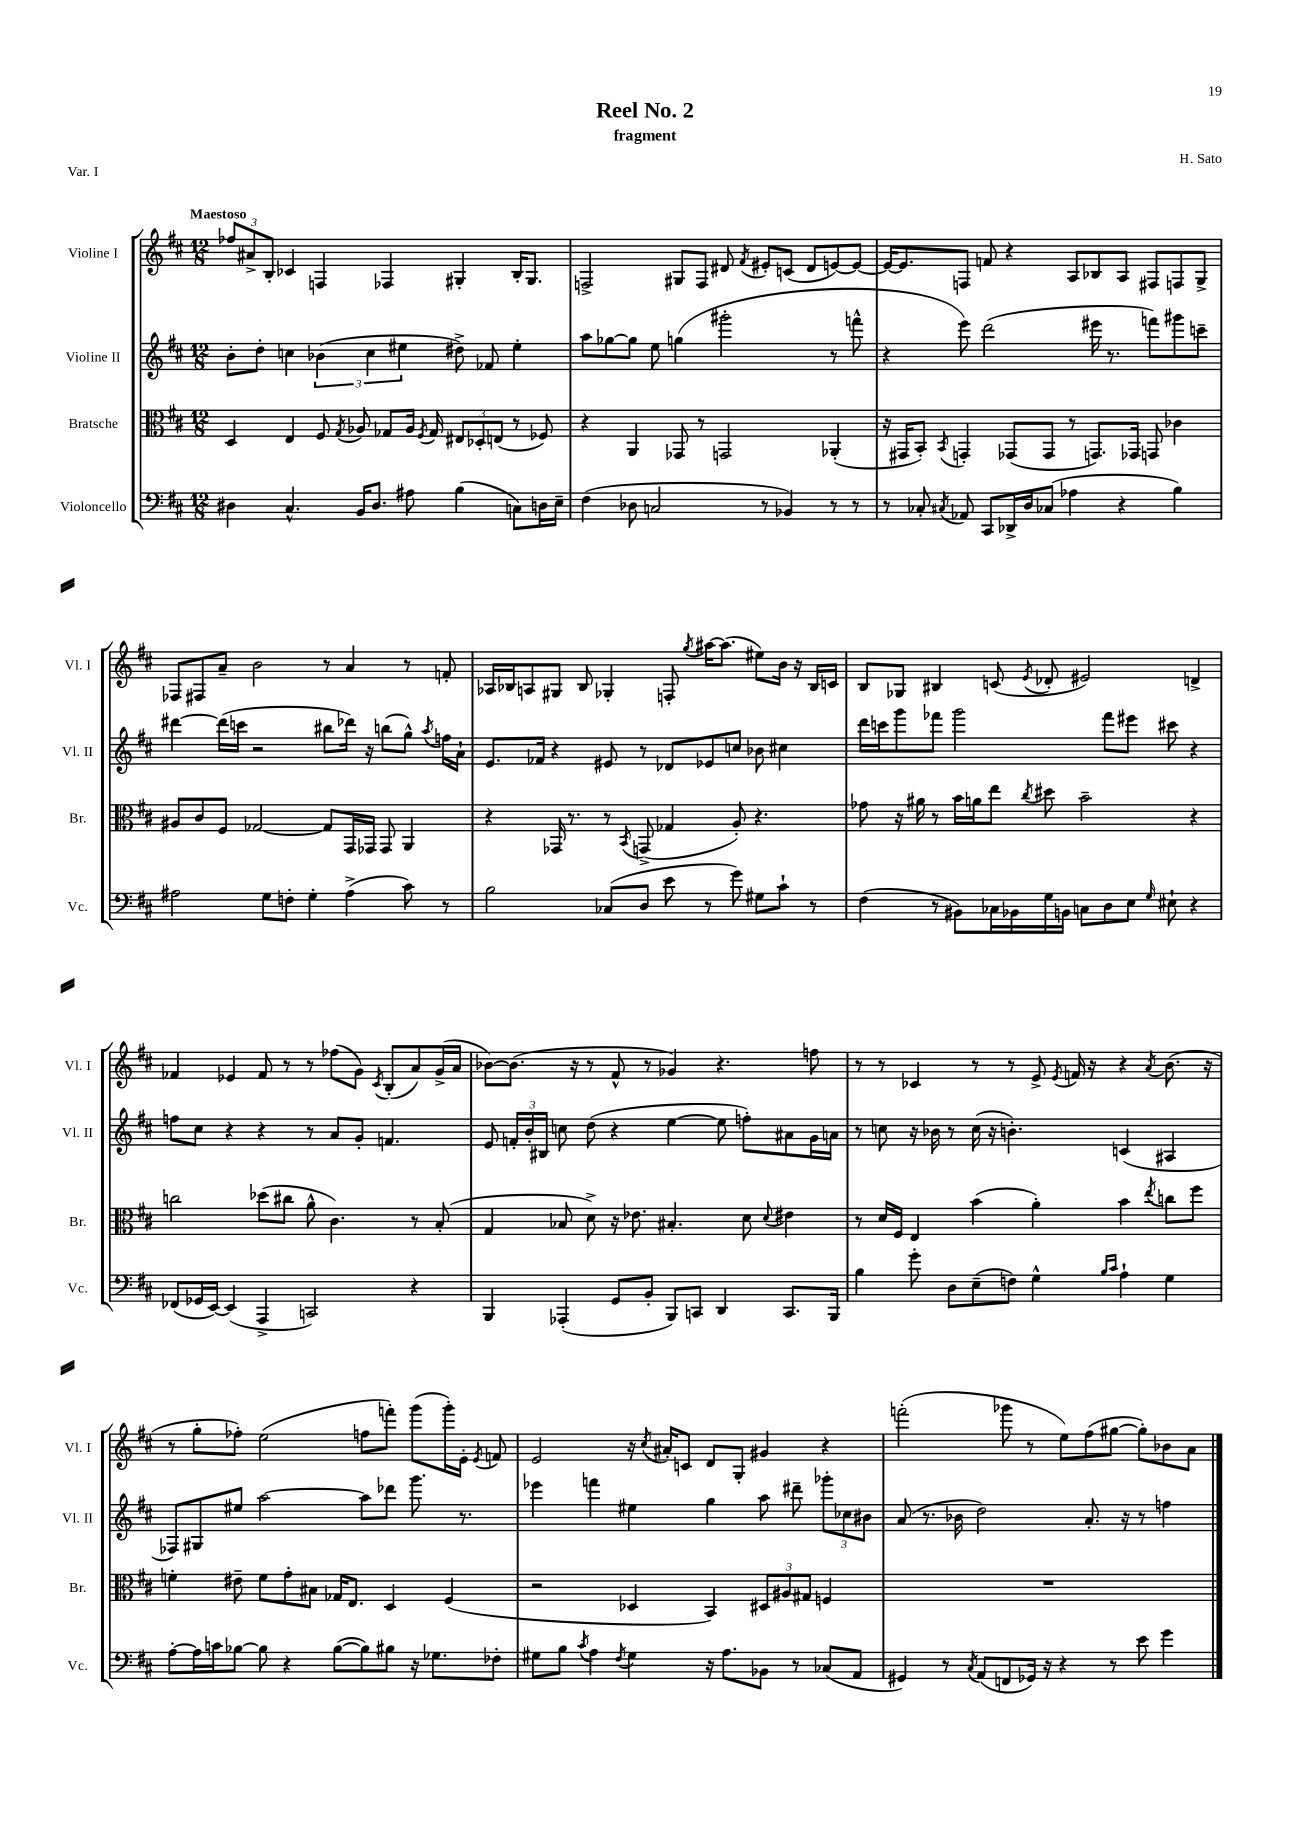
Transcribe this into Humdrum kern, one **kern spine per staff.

**kern	**kern	**kern	**kern
*staff4	*staff3	*staff2	*staff1
*clefF4	*clefC3	*clefG2	*clefG2
*k[f#c#]	*k[f#c#]	*k[f#c#]	*k[f#c#]
*M12/8	*M12/8	*M12/8	*M12/8
4D#	4D	8b'	12ff-
.	.	.	12a#^
.	.	8dd'	.
.	.	.	12B'
4.C#^^	4E	4cc	4c-
.	8F#	(6b-	4F
.	8qG	.	.
16BB	8A-	.	.
.	.	6cc	.
8.D#	.	.	.
.	8G-	.	4F-
.	.	6ee#	.
8A#	16A-	.	.
.	8qF#	.	.
.	16G-	.	.
(4B	12E#	8dd#^)	4G#'
.	12D-'	.	.
.	.	8f-	.
.	(12E	.	.
8C)	8r	4ee#'	16B'
.	.	.	8.G#
16D	8F-)	.	.
16E~	.	.	.
=	=	=	=
(4F#	4r	8aa	2F^
.	.	[8gg-	.
8D-	4AA	8gg-]	.
2C	.	8ee	.
.	8GG-	(4gg	8G#
.	8r	.	8F
.	2GG	2ggg#'	8d#
.	.	.	8qf#
8r	.	.	8e#'
4BB-)	.	.	(8c
.	.	.	8d#
8r	(4AA-'	8r	[8e)
8r	.	8fff^^	8e_
=	=	=	=
8r	16r	4r	16e_
.	16GG#	.	8.e]
8C-'	8BB')	.	.
8qC#	8qBB	.	.
8AA-	4GG'	8eee)	8F
8CC#	.	(2ddd	8f
16DD-^	(8GG-	.	4r
16D	.	.	.
(8C-	8GG-	.	.
4A-	8r	.	8A
.	8.GG)	16eee#	8B-
.	.	8.r	.
4r	.	.	8A
.	16GG-	.	.
.	8GG	8fff)	8F#
4B)	4c-	8ggg#	8F
.	.	8ccc~	8G^
=	=	=	=
2A#	8A#	[4ddd#	8F-
.	8c#	.	8F#
.	8F#	(16ddd#]	8a~
.	.	16ccc	.
.	[2G-	2r	2b
8G	.	.	.
8F'	.	.	.
4G'	.	.	.
.	8G-]	8bb#	8r
(4A#^	16GG	16ddd-)	4a
.	16GG-	16r	.
.	8GG-	(8bb	.
8c#)	4AA	8gg^^)	8r
.	.	8qaa	.
8r	.	16ff	8f'
.	.	16a`	.
=	=	=	=
2B	4r	8.e	16A-
.	.	.	16B-
.	.	.	8A
.	.	16f-	.
.	16GG-	4r	8G#
.	8.r	.	.
.	.	.	8B-
(8C-	8r	8e#	4G-'
.	8qBB	.	.
8D	(8GG^	8r	.
8e	4G-	8d-	8F'
.	.	.	8qgg
8r	.	8e-	[16aa#
.	.	.	(8.aa#]
8g)	8A')	8cc	.
8G#	4.r	8b-	8ee#)
8c#`	.	4cc#	16b
.	.	.	16r
8r	.	.	16B-
.	.	.	16c
=	=	=	=
(4F#	8g-	16ddd	8B
.	.	16ccc	.
.	16r	8ggg	8G-
.	16a#	.	.
8r	8r	8fff-	4B#
8BB#)	16b	2ggg	.
.	16a	.	.
16C-	8ee	.	(8c
16BB-	.	.	.
.	8qcc#	.	8qe
16G	8dd#	.	8d-'
16BB	.	.	.
8C	2b~	.	2e#)
8D	.	8fff-	.
8E	.	8eee#	.
16qqG	.	.	.
8E#`	.	8ccc#	.
4r	4r	4r	4d^
=	=	=	=
(8FF-	2cc	8ff	4f-
16GG-	.	8cc#	.
[16EE)	.	.	.
(4EE]	.	4r	4e-
4AAA^	(8dd-	4r	8f-
.	8cc#	.	8r
2CC)	8a^^	8r	8r
.	4.c#)	8a	(8ff-
.	.	8g'	8g)
.	.	.	8qc#
.	.	4.f	(8B'
4r	8r	.	8a)
.	(8B'	.	(16g^
.	.	.	16a
=	=	=	=
4BBB	4G	8e	[8b-)
.	.	24f'	(8.b-]
.	.	24b'	.
.	.	24B#	.
(4AAA-'	8B-	8cc	.
.	.	.	16r
.	8d^)	(8dd	8r
8GG	16r	4r	8f#^^
.	8.e-	.	.
8BB'	.	.	8r
8BBB)	4.B#'	[4ee	4g-)
8CC	.	.	.
4DD	.	8ee]	4.r
.	8d	8ff')	.
.	8qqd	.	.
8.CC	4e#	8a#	.
.	.	16g	8ff
16BBB	.	16a	.
=	=	=	=
4B	8r	8r	8r
.	16d	8cc	8r
.	16F#	.	.
8g'	4E	16r	4c-
.	.	16b-	.
8D	.	8r	.
(8E~	(4b	(16cc	8r
.	.	16r	.
8F)	.	4.b')	8r
4G^^	4a')	.	8e^
.	.	.	8qe
.	.	.	16f
.	.	.	16r
16qqB	.	.	.
16qqc#	.	.	.
4A`	4b	(4c	4r
.	8qee	.	8qa
4G	8cc	4A#	(8.b
.	8ff#	.	.
.	.	.	16r
=	=	=	=
[8A'	4f'	8F-)	8r
16A]	.	8G#	8gg'
16c	.	.	.
[8B-	8e#~	8ee#	8ff-')
8B-]	8f	[2aa	(2ee
4r	8g'	.	.
.	8B#	.	.
([8B-	16G-	.	.
.	8.E	.	.
8B-])	.	8aa]	8ff
8B#	4D	8ddd-	8fff')
16r	.	8.ggg	(8ggg
8.G-	.	.	.
.	(4F#	.	16ggg')
.	.	8.r	16e'
.	.	.	8qe
8F-'	.	.	8f
=	=	=	=
8G#	2r	4eee-	2e
8B	.	.	.
8qc#	.	.	.
4A	.	4fff	.
8qF#	.	.	.
4G#	4D-	4ee#	16r
.	.	.	8qcc#
.	.	.	16a#'
.	.	.	8c
16r	4BB)	4gg	8d
8.A	.	.	.
.	.	.	8G'
8BB-	12D#	8aa	4g#
.	12A#	.	.
8r	.	8ddd#~	.
.	12G#	.	.
(8C-	4F	12ggg-'	4r
.	.	12cc-	.
8AA	.	.	.
.	.	12b#	.
=	=	=	=
4GG#)	1.r	(8a	(2fff'
.	.	8.r	.
8r	.	.	.
.	.	16b-	.
8qC#	.	.	.
(8AA	.	2dd)	.
8FF	.	.	8ggg-
16GG-)	.	.	8r
16r	.	.	.
4r	.	.	8ee)
.	.	8.a'	(8ff#
8r	.	.	[8gg#
.	.	16r	.
8e	.	8r	8gg#'])
4g	.	4ff	8b-
.	.	.	8a
==	==	==	==
*-	*-	*-	*-
